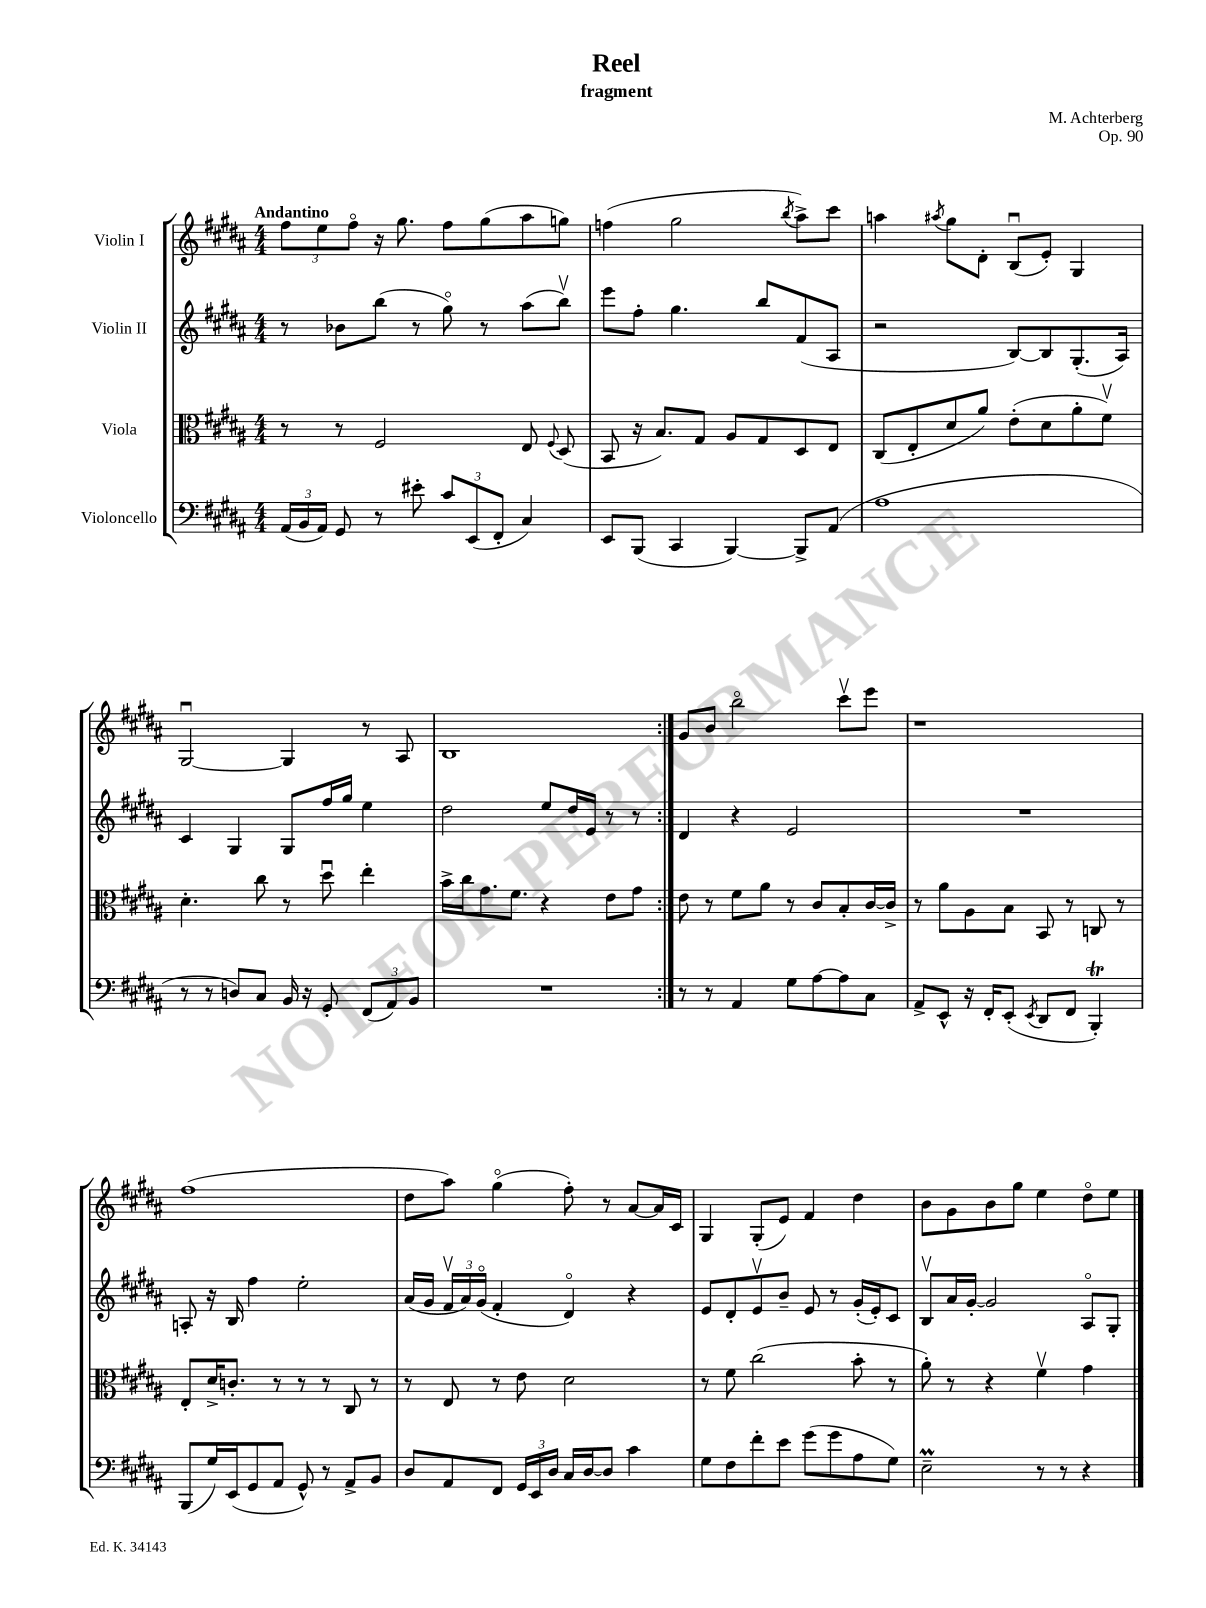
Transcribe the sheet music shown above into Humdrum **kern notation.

**kern	**kern	**kern	**kern
*part4	*part3	*part2	*part1
*staff4	*staff3	*staff2	*staff1
*I"Violoncello	*I"Viola	*I"Violin II	*I"Violin I
*clefF4	*clefC3	*clefG2	*clefG2
*k[f#c#g#d#a#]	*k[f#c#g#d#a#]	*k[f#c#g#d#a#]	*k[f#c#g#d#a#]
*M4/4	*M4/4	*M4/4	*M4/4
=1	=1	=1	=1
!	!	!	!LO:TX:a:B:t=Andantino
(24AA#/LL	8r	8r	12ff#\L
24BB/	.	.	.
24AA#/JJ)	.	.	12ee\
8GG#/	8r	8b-X\L	.
.	.	.	12ff#\J
8r	2F#/	(8bb\J	16r
.	.	.	8.gg#\
8e#X'\	.	8r	.
12c#/L	.	8gg#\)	8ff#\L
(12EE/	.	.	.
.	.	8r	(8gg#\
12FF#'/J	.	.	.
4C#/)	8E/	(8aa#\L	8aa#\
.	8qqF#/	.	.
.	(8D#/	8bbv\J)	8ggn\J)
=2	=2	=2	=2
8EE/L	8BB/	8eee\L	(4ffn\
(8BBB/J	16r	8ff#'\J	.
.	8.B/L)	.	.
4CC#/	.	4.gg#\	2gg#\
.	8G#/J	.	.
[4BBB/)	8A#/L	.	.
.	8G#/	8bb/L	.
.	.	.	8qbb/
8BBB^/L]	8D#/	(8f#/	8aa#^\L)
(8AA#/J	8E/J	8A#/J	8ccc#\J
=3	=3	=3	=3
1A#	(8C#/L	2r	4aan\
.	8E'/	.	.
.	.	.	8qaa#X/
.	8d#/	.	8gg#\L
.	8a#/J)	.	8d#'\J
.	(8e'\L	[8B/L)	(8Bu/L
.	8d#\	8B/]	8e'/J)
.	8a#'\	(8.G#'/	4G#/
.	8f#v\J)	.	.
.	.	16A#/Jk)	.
!!LO:LB:g=z
=4	=4	=4	=4
8r	4.d#'\	4c#/	[2G#u/
8r	.	.	.
8Dn/L)	.	4G#/	.
8C#/J	8cc#\	.	.
16BB/	8r	8G#/L	4G#/]
16r	.	.	.
8GG#'/	8dd#u\	16ff#/L	.
.	.	16gg#/JJ	.
(12FF#/L	4ee'\	4ee\	8r
12AA#/)	.	.	.
.	.	.	8A#/
12BB/J	.	.	.
=5	=5	=5	=5
1r	16b^\LL	2dd#\	1B
.	16cc#\J	.	.
.	8.g#\	.	.
.	8.f#\J	.	.
.	4r	8ee/L	.
.	.	16dd#/L	.
.	.	16e/JJ	.
.	8e\L	8r	.
.	8g#\J	8r	.
=6:|!	=6:|!	=6:|!	=6:|!
8r	8e\	4d#/	8g#/L
8r	8r	.	8b/J
4AA#/	8f#\L	4r	2bb\
.	8a#\J	.	.
8G#\L	8r	2e/	.
[8A#\	8c#/L	.	.
8A#\]	8B'/	.	8ccc#v\L
8C#\J	[16c#/L	.	8eee\J
.	16c#^/JJ]	.	.
=7	=7	=7	=7
8AA#^/L	8r	1r	1r
8EE^^/J	8a#\L	.	.
16r	8A#\	.	.
16FF#'/KL	.	.	.
(8EE'/J	8B\J	.	.
8qEE/	.	.	.
8DD#/L	8BB/	.	.
8FF#/J	8r	.	.
4BBBT'/)	8Cn/	.	.
.	8r	.	.
!!LO:LB:g=z
=8	=8	=8	=8
(8BBB/L	8E'/L	8An'/	(1ff#
16G#/L)	16d#^/K	16r	.
(16EE/J	8.cn'/J	16B/	.
8GG#/	.	4ff#\	.
8AA#/J	8r	.	.
8GG#^^/)	8r	2ee'\	.
8r	8r	.	.
8AA#^/L	8C#/	.	.
8BB/J	8r	.	.
=9	=9	=9	=9
8D#/L	8r	(16a#/LL	8dd#\L
.	.	16g#/JJ	.
8AA#/	8E/	24f#v/LL	8aa#\J)
.	.	24a#/)	.
.	.	(24g#/JJ	.
8FF#/J	8r	4f#'/	(4gg#\
24GG#/LL	8e\	.	.
24EE/	.	.	.
24D#/JJ	.	.	.
16C#/LL	2d#\	4d#/)	8ff#'\)
[16D#/J	.	.	.
8D#/J]	.	.	8r
4c#\	.	4r	[8a#/L
.	.	.	16a#/L]
.	.	.	16c#/JJ
=10	=10	=10	=10
8G#\L	8r	8e/L	4G#/
8F#\	8f#\	8d#'/	.
8f#'\	(2cc#\	8ev/	(8G#'/L
8e\J	.	8b~/J	8e/J)
(8g#\L	.	8e/	4f#/
8g#\	.	8r	.
8A#\	8b'\	(16g#'/LL	4dd#\
.	.	16e'/J)	.
8G#\J)	8r	8c#/J	.
=11	=11	=11	=11
2EM~\	8a#'\)	8Bv/L	8b\L
.	8r	16a#/L	8g#\
.	.	[16g#'/JJ	.
.	4r	2g#/]	8b\
.	.	.	8gg#\J
8r	4f#v\	.	4ee\
8r	.	.	.
4r	4g#\	8A#/L	8dd#\L
.	.	8G#'/J	8ee\J
==	==	==	==
*-	*-	*-	*-
